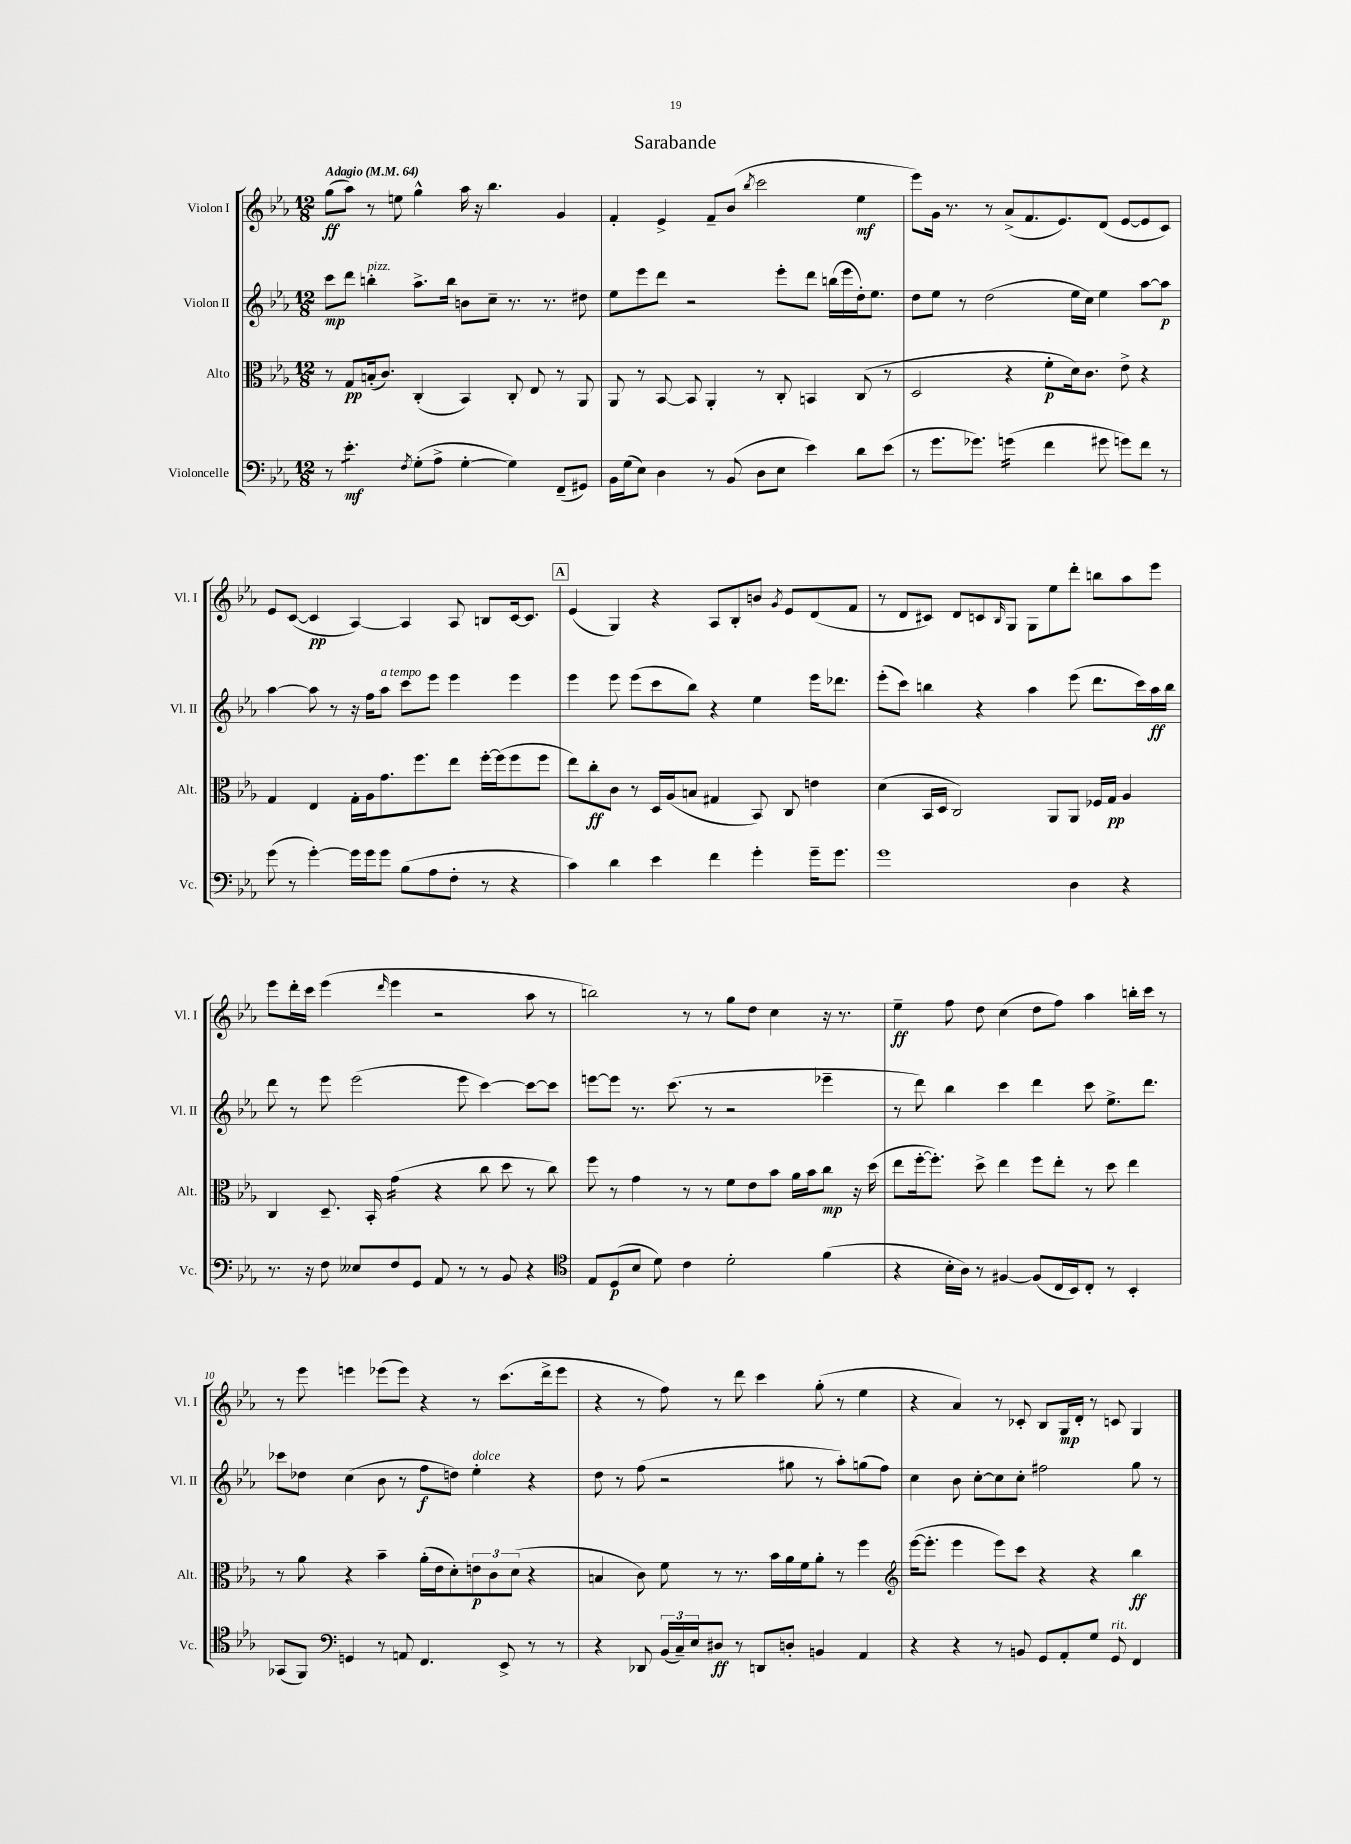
\header { title = "Sarabande" }
<<
\new StaffGroup <<
\new Staff = "s0" \with { instrumentName = "Violon I" shortInstrumentName = "Vl. I" } {
    \clef treble \key ees \major \numericTimeSignature \time 12/8 \tempo "Adagio" 4 = 64
    g''8\ff( aes''8) r8 e''8 g''4-^ aes''16 r16 bes''4. g'4 |
    f'4-. ees'4-> f'8-- bes'8( \acciaccatura { bes''8 } c'''2 ees''4\mf |
    ees'''8) g'16 r8. r8 aes'8->( f'8. ees'8.) d'8( ees'8~ ees'8 c'8) |
    ees'8 c'8~( c'4\pp aes4~) aes4 aes8 b8 c'16~ c'8. |
    \mark \markup { \box "A" } ees'4( g4) r4 aes8 bes8-. b'8 \acciaccatura { g'8 } ees'8 d'8( f'8 |
    r8 d'8 cis'8) d'8 c'8 \grace { bes16 } g8 g8 ees''8 d'''8-. b''8 aes''8 ees'''8 |
    ees'''8 d'''16-. c'''16 ees'''4( \grace { d'''16 } ees'''4 r2 aes''8 r8 |
    b''2) r8 r8 g''8 d''8 c''4 r16 r8. |
    ees''4--\ff f''8 d''8 c''4( d''8 f''8) aes''4 b''16-. c'''16 r8 |
    r8 ees'''8 e'''4 ees'''8( ees'''8) r4 r8 c'''8.( d'''16-> ees'''8 |
    r4 r8 f''8) r8 d'''8 c'''4 g''8-.( r8 ees''4 |
    r4 aes'4) r8 ces'8-. bes8 g16\mp d'16-. r8 c'8 g4 \bar "|." |
}
\new Staff = "s1" \with { instrumentName = "Violon II" shortInstrumentName = "Vl. II" } {
    \clef treble \key ees \major \numericTimeSignature \time 12/8
    c'''8\mp d'''8 b''4-.^\markup { \italic "pizz." } aes''8.-> b''16 b'8 c''8-- r8. r8. dis''8 |
    ees''8 ees'''8 d'''8 r2 ees'''8-. d'''8 b''16( ees'''16 d''16-.) ees''8. |
    d''8 ees''8 r8 d''2( ees''16 c''16) ees''4 aes''8~ aes''8\p |
    aes''4~ aes''8 r8 r16 f''16 aes''8^\markup { \italic "a tempo" } c'''8 ees'''8 ees'''4 ees'''4 |
    \mark \markup { \box "A" } ees'''4 ees'''8 ees'''8( c'''8 bes''8) r4 ees''4 ees'''16 des'''8. |
    ees'''8-.( c'''8) b''4 r4 aes''4 ees'''8( d'''8. c'''16) aes''16\ff b''16 |
    d'''8 r8 ees'''8 ees'''2( ees'''8 c'''4~) c'''8~ c'''8 |
    e'''8~ e'''8 r8. c'''8.( r8 r2 ees'''4-- |
    r8 d'''8) bes''4 c'''4 d'''4 c'''8 ees''8.-> d'''8. |
    ces'''8 des''8 c''4( bes'8 r8 f''8\f d''8) ees''4-.^\markup { \italic "dolce" } r4 |
    d''8 r8 f''8( r2 gis''8 r8 aes''8-.) g''8( f''8) |
    c''4 bes'8 c''8~-. c''8 c''8-. fis''2 g''8 r8 \bar "|." |
}
\new Staff = "s2" \with { instrumentName = "Alto" shortInstrumentName = "Alt." } {
    \clef alto \key ees \major \numericTimeSignature \time 12/8
    r8 g8\pp b16-.( c'8.) c4-.( bes,4) c8-. ees8 r8 aes,8 |
    aes,8 r8 bes,8~ bes,8 aes,4-. r8 c8-. b,4 c8( r8 |
    d2 r4 f'8-.\p d'16) c'8. ees'8-> r4 |
    g4 ees4 g16-. aes16 g'8. f''8. ees''8 f''16~-. f''16( f''8 f''8 |
    \mark \markup { \box "A" } ees''8) c''8-.\ff c'8 r8 d16 aes16( b8 gis4 bes,8) c8 e'4 |
    d'4( bes,16 d16 c2) aes,8 aes,8 fes16 g16\pp aes4 |
    c4 d8.-- bes,16-. g'4:16( r4 c''8 d''8 r8 c''8) |
    f''8 r8 g'4 r8 r8 f'8 ees'8 bes'8 aes'16 bes'16 c''8\mp r16 d''16( |
    ees''8 f''16~-. f''8.-.) d''8-> ees''4 f''8 ees''8-. r8 d''8 ees''4 |
    r8 aes'8 r4 bes'4-- aes'16-.( ees'16 d'8-.) \tuplet 3/2 { e'8\p c'8 d'8( } r4 |
    b4 c'8) f'8 r8 r8. bes'16 aes'16 f'16 aes'8-. r8 f''4 |
    \clef treble ees'''16~( ees'''8.-. ees'''4 ees'''8) c'''8 r4 r4 bes''4\ff \bar "|." |
}
\new Staff = "s3" \with { instrumentName = "Violoncelle" shortInstrumentName = "Vc." } {
    \clef bass \key ees \major \numericTimeSignature \time 12/8
    r8 ees'4.:8-.\mf \acciaccatura { f8 } g8-.( aes8-> g4~-. g4) f,8--( gis,8) |
    bes,16 g16( ees8) d4 r8 bes,8( d8 ees8 ees'4) d'8 ees'8( |
    r8 g'8. ges'8.) g'4:16( f'4 gis'8 g'8) f'8 r8 |
    g'8( r8 g'4~-.) g'16 g'16 g'8 bes8( aes8 f8-. r8 r4 |
    \mark \markup { \box "A" } c'4) d'4 ees'4 f'4 g'4-. g'16-- g'8. |
    g'1 d4 r4 |
    r8. r16 f8 eeses8 f8 g,8 aes,8 r8 r8 bes,8 r4 |
    \clef tenor ees8 d8\p( bes8 d'8) c'4 d'2-. f'4( |
    r4 bes16-. aes16) r8 fis4~ fis8( c16 bes,16) c8-. r8 bes,4-. |
    ges,8( f,8) \clef bass g,4 r8 a,8 f,4. ees,8-> r8 r8 |
    r4 des,8 \tuplet 3/2 { bes,16( c16--) ees16 } dis8\ff r8 d,8 d8-. b,4 aes,4 |
    r4 r4 r8 b,8 g,8 aes,8-. g8 g,8^\markup { \italic "rit." } f,4 \bar "|." |
}
>>
>>
\layout { \context { \Score \override BarNumber.break-visibility = ##(#f #t #t) barNumberVisibility = #(every-nth-bar-number-visible 5) } }
